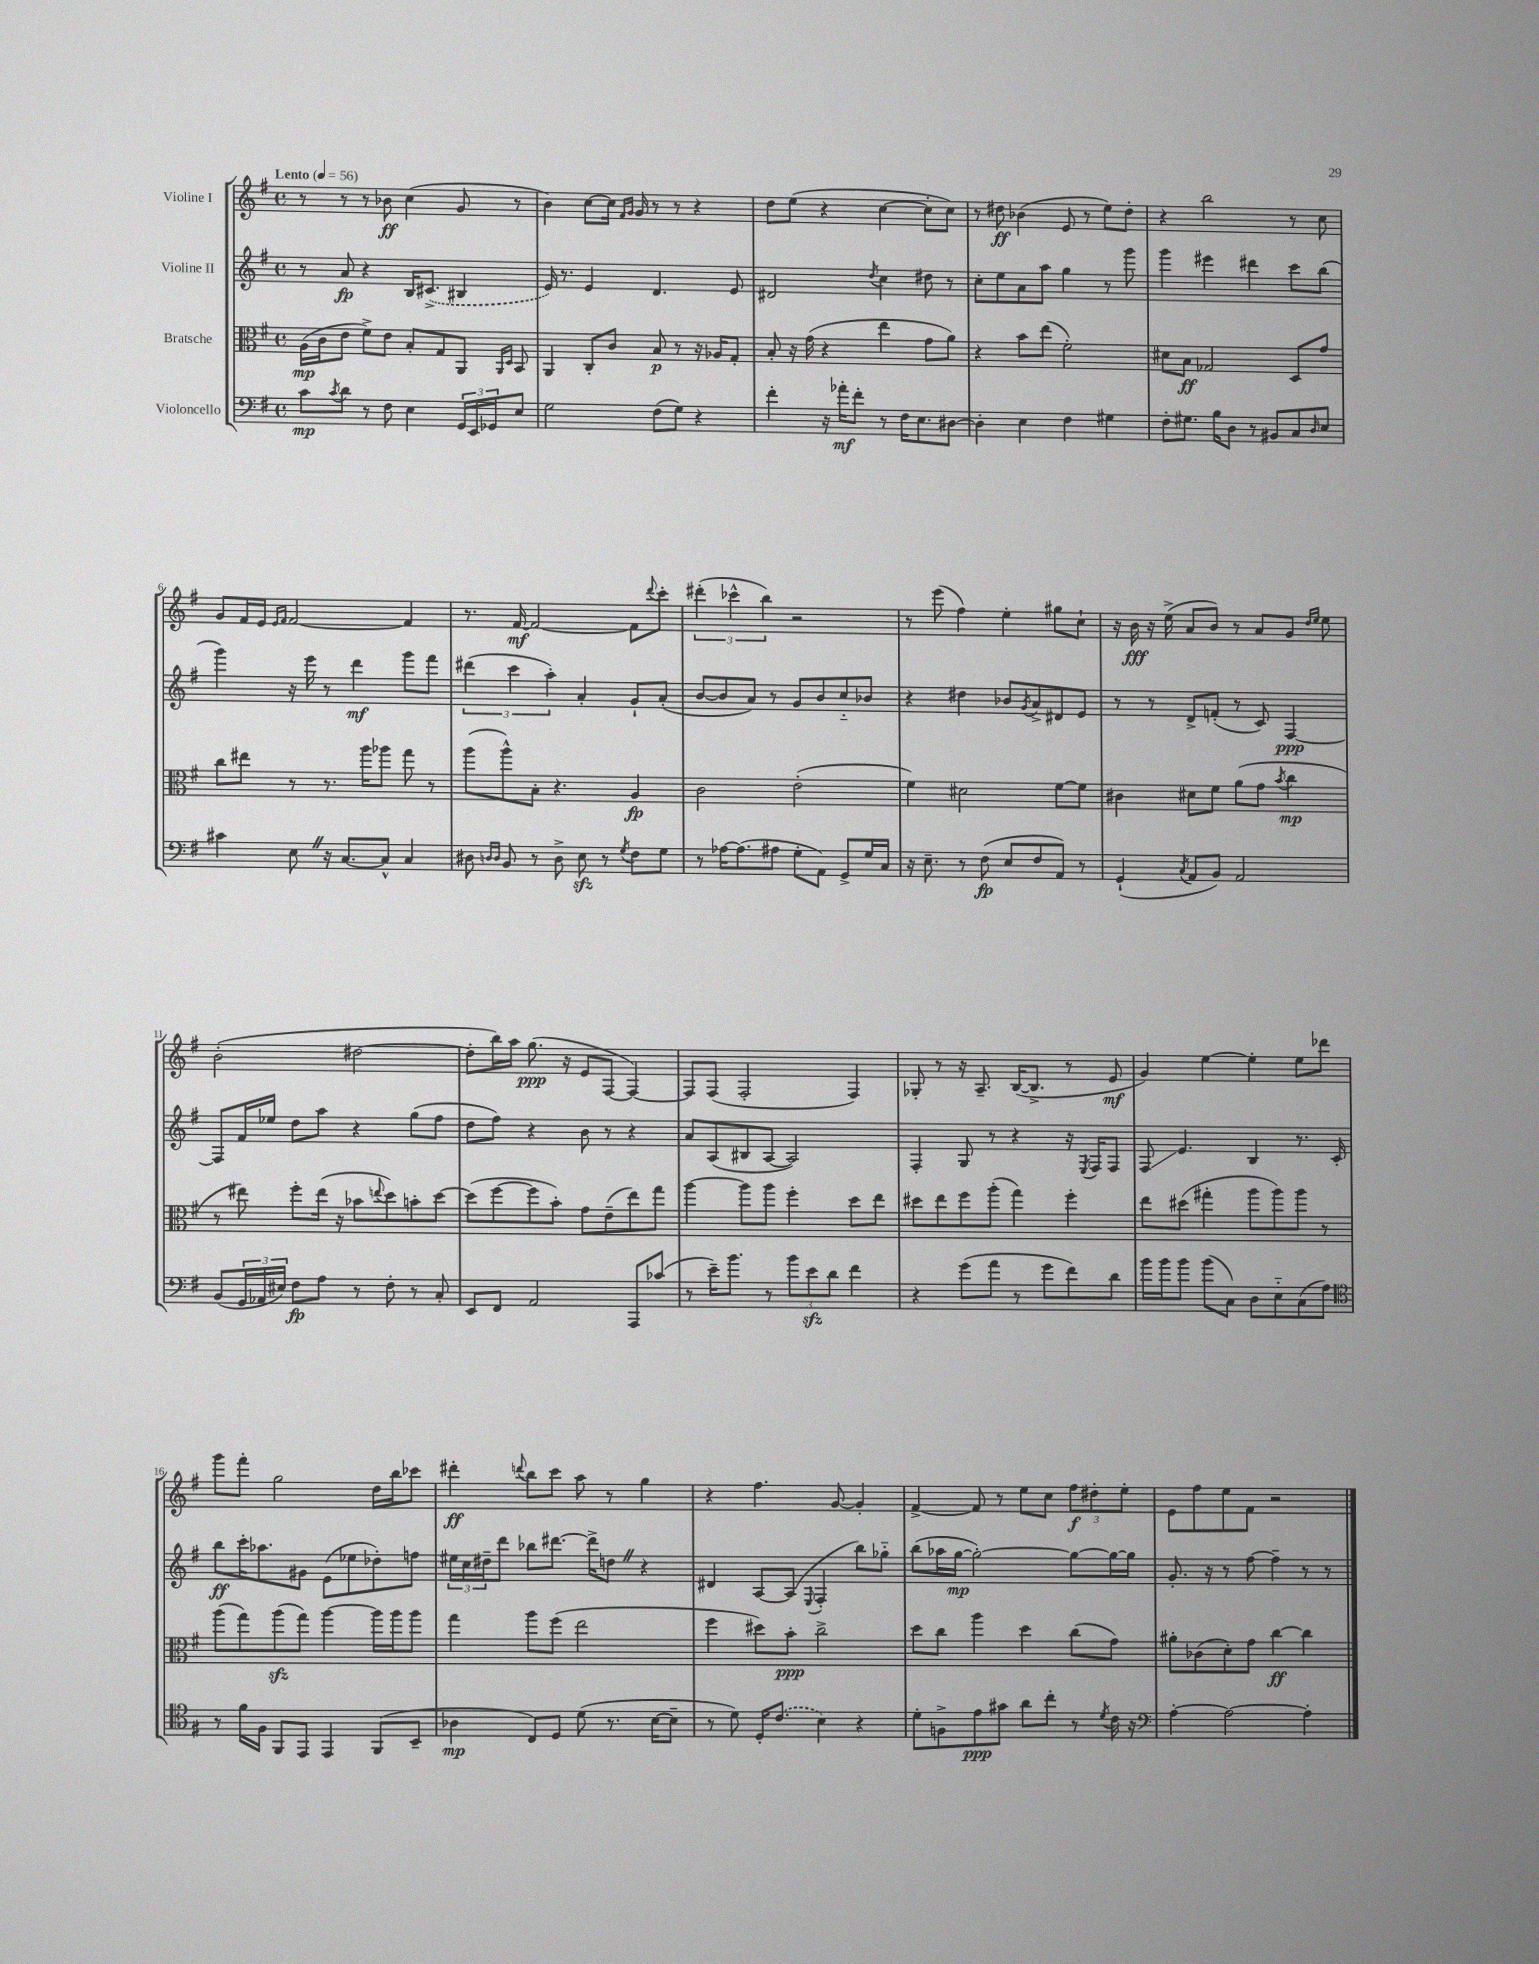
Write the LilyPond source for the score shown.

<<
\new StaffGroup <<
\new Staff = "s0" \with { instrumentName = "Violine I" } {
    \clef treble \key g \major \defaultTimeSignature \time 4/4 \tempo "Lento" 4 = 56
    r8 r8 r8 bes'8\ff c''4( g'8 r8 |
    b'4) c''8~ c''16 \grace { fis'16 g'16 } g'16 r8 r8 r4 |
    d''8 e''8( r4 c''4~ c''8-. c''8) |
    r8 dis''8\ff bes'4( e'8 r8 e''8) dis''8-. |
    r4 b''2 r8 c''8 |
    g'8 fis'16 e'16 \grace { e'16 fis'16 } fis'2~ fis'4 |
    r8. fis'16~\mf fis'2~ fis'8 \appoggiatura { d'''8 } c'''8-. |
    \tuplet 3/2 { dis'''4-.( ces'''4-^ b''4) } r2 |
    r8 e'''8( fis''4) e''4-. gis''8 c''8-! |
    r16 b'16\fff r16 e''16->( a'8 b'8) r8 a'8 g'8 \grace { d''16 e''16 } e''8 |
    b'2-.( dis''2~ |
    dis''8-. b''16) a''16 g''8.\ppp( r16 e'8 fis8~ fis4~) |
    fis8 fis8( fis2-. fis4) |
    ges8-. r8 r16 a8.-- b16~( b8.-> r8 e'8\mf |
    g'4) e''4~ e''4-. e''8 des'''8 |
    g'''8 fis'''8-. g''2 d''16 b''16 ces'''8 |
    dis'''4-.\ff \appoggiatura { d'''8 } b''8 c'''8 a''8 r8 g''4 |
    r4 fis''4. g'8~ g'4-. |
    fis'4~-> fis'8 r8 e''8 c''8 \tuplet 3/2 { fis''8\f dis''8-. e''8-. } |
    e'8 fis''8 e''8 fis'8 r2 \bar "|." |
}
\new Staff = "s1" \with { instrumentName = "Violine II" } {
    \clef treble \key g \major \defaultTimeSignature \time 4/4
    r8 a'8\fp r4 b16 \once \slurDashed cis'8.->( bis4 |
    e'16) r8. e'4 d'4. e'8 |
    dis'2 \acciaccatura { d''8 } c''4 dis''8 r8 |
    c''8-. e''8 a'8 a''8 g''4 r8 g'''8 |
    g'''4 eis'''4 dis'''4 c'''8 b''8( |
    g'''4) r16 e'''16 r8 d'''4\mf g'''8 fis'''8 |
    \tuplet 3/2 { dis'''4( c'''4 a''4-.) } a'4-. g'8-! a'8-.( |
    b'8~ b'8 a'8) r8 g'8 b'8 c''8-_ bes'8 |
    r4 dis''4 bes'8 \acciaccatura { g'8 } a'8-> dis'8 e'8 |
    r8 r8 d'8-> f'8-.( r8 c'8) fis4~\ppp |
    fis8 fis'16 ees''16 d''8 a''8 r4 g''8( fis''8 |
    d''8 fis''8) r4 b'8 r8 r4 |
    a'8 a8( bis8 a8~ a2) |
    fis4-. g8 r8 r4 r16 \acciaccatura { e8 } fis16 fis8 |
    fis8\glissando e'4. b4 r8. c'16-. |
    b''8\ff c'''16-. aes''8. gis'8 e'8( ees''8 des''8-.) f''8 |
    \tuplet 3/2 { eis''16 c''16 dis''16-- } d'''8 bes''8 dis'''8.~ dis'''16-> d''8 \once \override BreathingSign.text = \markup { \musicglyph "scripts.caesura.straight" } \breathe r4 |
    dis'4 a8~ a8( \appoggiatura { e8 } fis4-. b''8) ges''8-_ |
    b''8( aes''16 g''16~\mp g''2~-.) g''8~ g''16~ g''16 |
    g'8.-. r16 r8 fis''8~ fis''4-- r8 r8 \bar "|." |
}
\new Staff = "s2" \with { instrumentName = "Bratsche" } {
    \clef alto \key g \major \defaultTimeSignature \time 4/4
    a16\mp( c'16 e'8 fis'8->) e'8 b8-. g8 a,8 \grace { a,16 d16 } b,8 |
    a,4 c8-. c'8 b8\p r8 r16 aes16 g8-. |
    b8-. r16 g'16( r4 e''4 g'8 a'8) |
    r4 b'8 e''8( fis'2-.) |
    dis'8 b8\ff ges2 d8 g'8 |
    c''8 eis''8 r8 r8. a''16 aes''8 g''8 r8 |
    a''8( a''8-^) b8-. r4. a4\fp |
    c'2 e'2-.( |
    fis'4) dis'2 fis'8~ fis'8 |
    cis'4 dis'8 fis'8 a'8( g'8 \acciaccatura { b'8 } c''4\mp |
    r8 eis''8) fis''8-. eis''16( r16 bes'8 \appoggiatura { e''8 } d''8) b'8-. d''8~ |
    d''8( fis''8~ fis''8 b'8-.) g'8 e'8--( e''8) g''8 |
    a''4~ a''8 a''8 fis''4-. d''8 e''8 |
    dis''8 e''8 fis''8 a''8-.( g''4) fis''4-. |
    e''8 dis''8( gis''4-. a''8 a''8) a''8 r8 |
    a''8( g''8) a''8\sfz( g''8) a''4~ a''16 a''16 a''8 |
    g''4 a''8 fis''8( e''2 |
    fis''4 dis''8) b'8-.\ppp c''2-> |
    d''8 c''8 a''4 d''4 c''8( g'8) |
    ais'8-. ces'8( d'8-.) g'8 c''4~\ff c''4 \bar "|." |
}
\new Staff = "s3" \with { instrumentName = "Violoncello" } {
    \clef bass \key g \major \defaultTimeSignature \time 4/4
    c'8\mp \acciaccatura { c'8 } d'8 r8 fis8 e4 \tuplet 3/2 { g,16 e,16 ges,16 } e8 |
    g2 fis8( g8) r4 |
    fis'4-. r16 aes'16-.\mf fis'8-. r8 fis16 e8. dis8~ |
    dis4-. e4 fis4 gis4 |
    fis8-. gis8. b16 d8 r8 bis,8 c8 \grace { d16 } e8 |
    cis'4 e8 \once \override BreathingSign.text = \markup { \musicglyph "scripts.caesura.straight" } \breathe r16 c8.~ c8-^ c4 |
    dis8 \grace { d16 d16 } b,8 r8 d8-> e8\sfz r8 \acciaccatura { g8 } fis8 g8 |
    r8 aes16~ aes8.( ais8 g8-. a,8) g,8-> g16 c16 |
    r16 e8.-- r8 fis8\fp( e8 fis8 a,8) r8 |
    g,4-!( \acciaccatura { c8 } a,8 b,8) a,2 |
    b,8( \tuplet 3/2 { g,16 aes,16 eis16) } fis8\fp a8 r8 fis8-. r8 c8-. |
    e,8 fis,8 a,2 a,,8 ces'8( |
    r8 e'16--) b'8. r8 \tuplet 3/2 { b'8 e'8\sfz d'8 } fis'4 |
    r4 g'8( a'8 r8 g'8 fis'8) d'8 |
    b'16 b'16 b'8 b'8( c8) d8 e8-_ c8( a8) |
    \clef tenor r8 fis'16 fis16 fis,8 e,8 e,4 fis,8( b,8-- |
    aes4\mp c8) d8 d'8( r8. b16~ b8-- |
    r8 d'8) d16-. \once \slurDashed c'8.( b4) r4 |
    d'8-. f8-> e'8\ppp gis'8 a'8 c''8-. r8 \acciaccatura { d'8 } c'16 r16 |
    \clef bass a4~-. a2~ a4-. \bar "|." |
}
>>
>>
